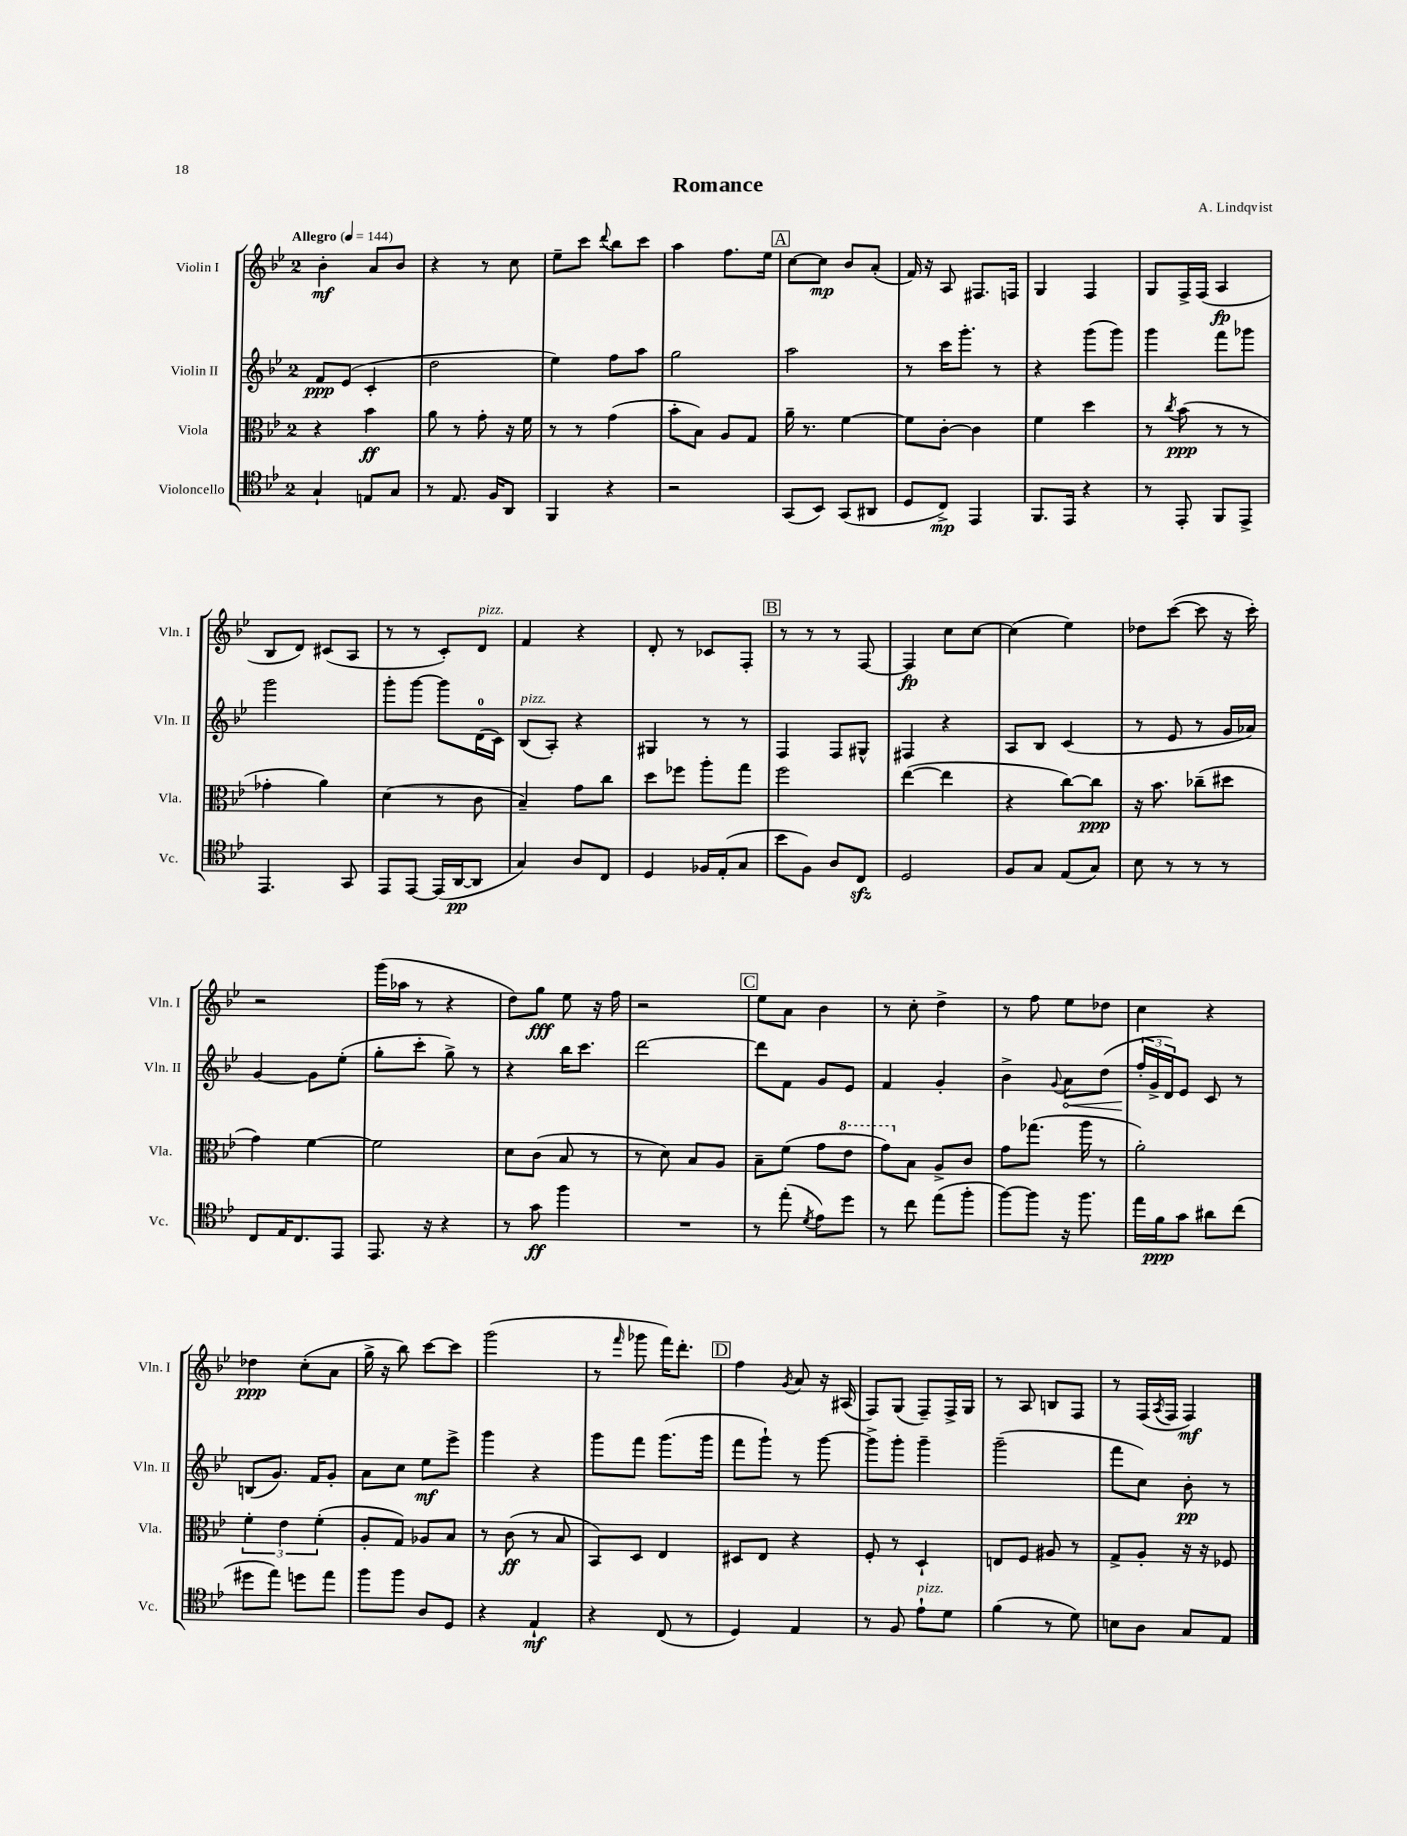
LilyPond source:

\header { title = "Romance" composer = "A. Lindqvist" }
<<
\new StaffGroup <<
\new Staff = "s0" \with { instrumentName = "Violin I" shortInstrumentName = "Vln. I" } {
    \clef treble \key bes \major \once \override Staff.TimeSignature.style = #'single-digit \time 2/4 \tempo "Allegro" 4 = 144
    bes'4-.\mf a'8 bes'8 |
    r4 r8 c''8 |
    ees''8-- c'''8 \appoggiatura { d'''8 } bes''8 c'''8 |
    a''4 f''8. ees''16 |
    \mark \markup { \box "A" } c''8~ c''8\mp bes'8 a'8-.( |
    f'16) r16 a8 fis8. f16 |
    g4 f4 |
    g8 f16-> f16( a4\fp |
    bes8 d'8) cis'8( a8 |
    r8 r8 c'8-.) d'8^\markup { \italic "pizz." } |
    f'4 r4 |
    d'8-. r8 ces'8 f8-. |
    \mark \markup { \box "B" } r8 r8 r8 f8~ |
    f4\fp c''8 c''8~ |
    c''4( ees''4) |
    des''8 c'''8~( c'''8 r16 c'''16-.) |
    r2 |
    g'''16( aes''16 r8 r4 |
    d''8) g''8\fff ees''8 r16 f''16 |
    r2 |
    \mark \markup { \box "C" } ees''8 a'8 bes'4 |
    r8 c''8-. d''4-> |
    r8 f''8 ees''8 des''8 |
    c''4 r4 |
    des''4\ppp c''8-.( a'8 |
    g''16-> r16 bes''8) c'''8~ c'''8 |
    g'''2( |
    r8 \grace { f'''16 } ges'''8 f'''16) d'''8.-. |
    \mark \markup { \box "D" } f''4 \acciaccatura { g'8 } a'8 r16 ais16( |
    f8) g8( f8--) f16-> g16 |
    r8 a8 b8 f8 |
    r8 f16( \acciaccatura { a8 } f16 f4\mf) \bar "|." |
}
\new Staff = "s1" \with { instrumentName = "Violin II" shortInstrumentName = "Vln. II" } {
    \clef treble \key bes \major \once \override Staff.TimeSignature.style = #'single-digit \time 2/4
    f'8\ppp ees'8( c'4-. |
    d''2 |
    ees''4) f''8 a''8 |
    g''2 |
    \mark \markup { \box "A" } a''2 |
    r8 c'''16 g'''8.-. r8 |
    r4 g'''8( g'''8) |
    g'''4 f'''8 ges'''8 |
    g'''2 |
    g'''8-. g'''8~ g'''8 d'16-0( c'16) |
    bes8^\markup { \italic "pizz." }( a8-.) r4 |
    gis4 r8 r8 |
    \mark \markup { \box "B" } f4 f8 gis8-^ |
    fis4 r4 |
    a8 bes8 c'4( |
    r8 ees'8 r8 g'16 aes'16) |
    g'4~ g'8 ees''8-.( |
    g''8-. c'''8-. g''8->) r8 |
    r4 bes''16 c'''8. |
    d'''2~ |
    \mark \markup { \box "C" } d'''8 f'8 g'8 ees'8 |
    f'4 g'4-. |
    bes'4-> \appoggiatura { g'8 } \once \override Hairpin.circled-tip = ##t a'8\< d''8( |
    \tuplet 3/2 { f''16-.\! g'16-> d'16) } ees'8 c'8 r8 |
    b8( g'8.) f'16 g'8-. |
    a'8 c''8 ees''8\mf ees'''8-> |
    g'''4 r4 |
    g'''8 f'''8 g'''8.( g'''16 |
    \mark \markup { \box "D" } f'''8 g'''8-!) r8 g'''8~ |
    g'''8-> g'''8-. g'''4-- |
    g'''2--( |
    f'''8 c''8) bes'8-.\pp r8 \bar "|." |
}
\new Staff = "s2" \with { instrumentName = "Viola" shortInstrumentName = "Vla." } {
    \clef alto \key bes \major \once \override Staff.TimeSignature.style = #'single-digit \time 2/4
    r4 bes'4\ff |
    a'8 r8 g'8-. r16 f'16 |
    r8 r8 g'4( |
    bes'8-. bes8) a8 g8 |
    \mark \markup { \box "A" } a'16-- r8. f'4~ |
    f'8 c'8~-. c'4 |
    f'4 d''4 |
    r8 \acciaccatura { c''8 } bes'8\ppp( r8 r8 |
    ges'4-. a'4) |
    d'4( r8 c'8 |
    bes4--) g'8 c''8 |
    d''8 fes''8 a''8-. g''8 |
    \mark \markup { \box "B" } f''2 |
    ees''4~( ees''4 |
    r4 c''8~) c''8\ppp |
    r16 bes'8. ces''8--( dis''8 |
    g'4) f'4~ |
    f'2 |
    d'8 c'8( bes8 r8 |
    r8 d'8) bes8 a8 |
    \mark \markup { \box "C" } bes8-- f'8( g'8 \ottava #1 ees''8 |
    g''8) \ottava #0 bes8 a8-> c'8 |
    g'8 ges''8.( a''16 r8 |
    a'2-.) |
    \tuplet 3/2 { f'4-. ees'4 f'4-.( } |
    a8-. g8) aes8 bes8 |
    r8 c'8\ff( r8 bes8 |
    bes,8) d8 ees4 |
    \mark \markup { \box "D" } dis8 ees8 r4 |
    f8-. r8 d4-! |
    e8 f8 ais8 r8 |
    g8-> a8-. r16 r16 fes8 \bar "|." |
}
\new Staff = "s3" \with { instrumentName = "Violoncello" shortInstrumentName = "Vc." } {
    \clef tenor \key bes \major \once \override Staff.TimeSignature.style = #'single-digit \time 2/4
    g4-! e8 g8 |
    r8 ees8. f16 a,8 |
    f,4 r4 |
    r2 |
    \mark \markup { \box "A" } g,8( bes,8) g,8( ais,8 |
    d8 c8->\mp) ees,4 |
    f,8. ees,16 r4 |
    r8 ees,8-. f,8 ees,8-> |
    ees,4. g,8 |
    ees,8 ees,8~ ees,16( a,16~\pp a,8 |
    g4) a8 c8 |
    d4 fes16 ees16-.( g8 |
    \mark \markup { \box "B" } bes'8 f8) a8 c8\sfz |
    d2 |
    f8 g8 ees8( g8) |
    bes8 r8 r8 r8 |
    c8 ees16 c8. ees,8 |
    ees,8. r16 r4 |
    r8 g'8\ff f''4 |
    R2 |
    \mark \markup { \box "C" } r8 ees''8-.( \acciaccatura { d'8 } ees'8) d''8 |
    r8 c''8 ees''8( f''8-. |
    f''8~) f''8 r16 f''8. |
    ees''16 f'16\ppp g'8 ais'8 c''8( |
    dis''8 ees''8) d''8 ees''8 |
    f''8 f''8 a8 d8 |
    r4 ees4-!\mf |
    r4 c8( r8 |
    \mark \markup { \box "D" } d4) ees4 |
    r8 f8 ees'8-!^\markup { \italic "pizz." } d'8 |
    f'4( r8 d'8) |
    b8 a8 g8 ees8 \bar "|." |
}
>>
>>
\layout { \context { \Score \remove "Bar_number_engraver" } }
